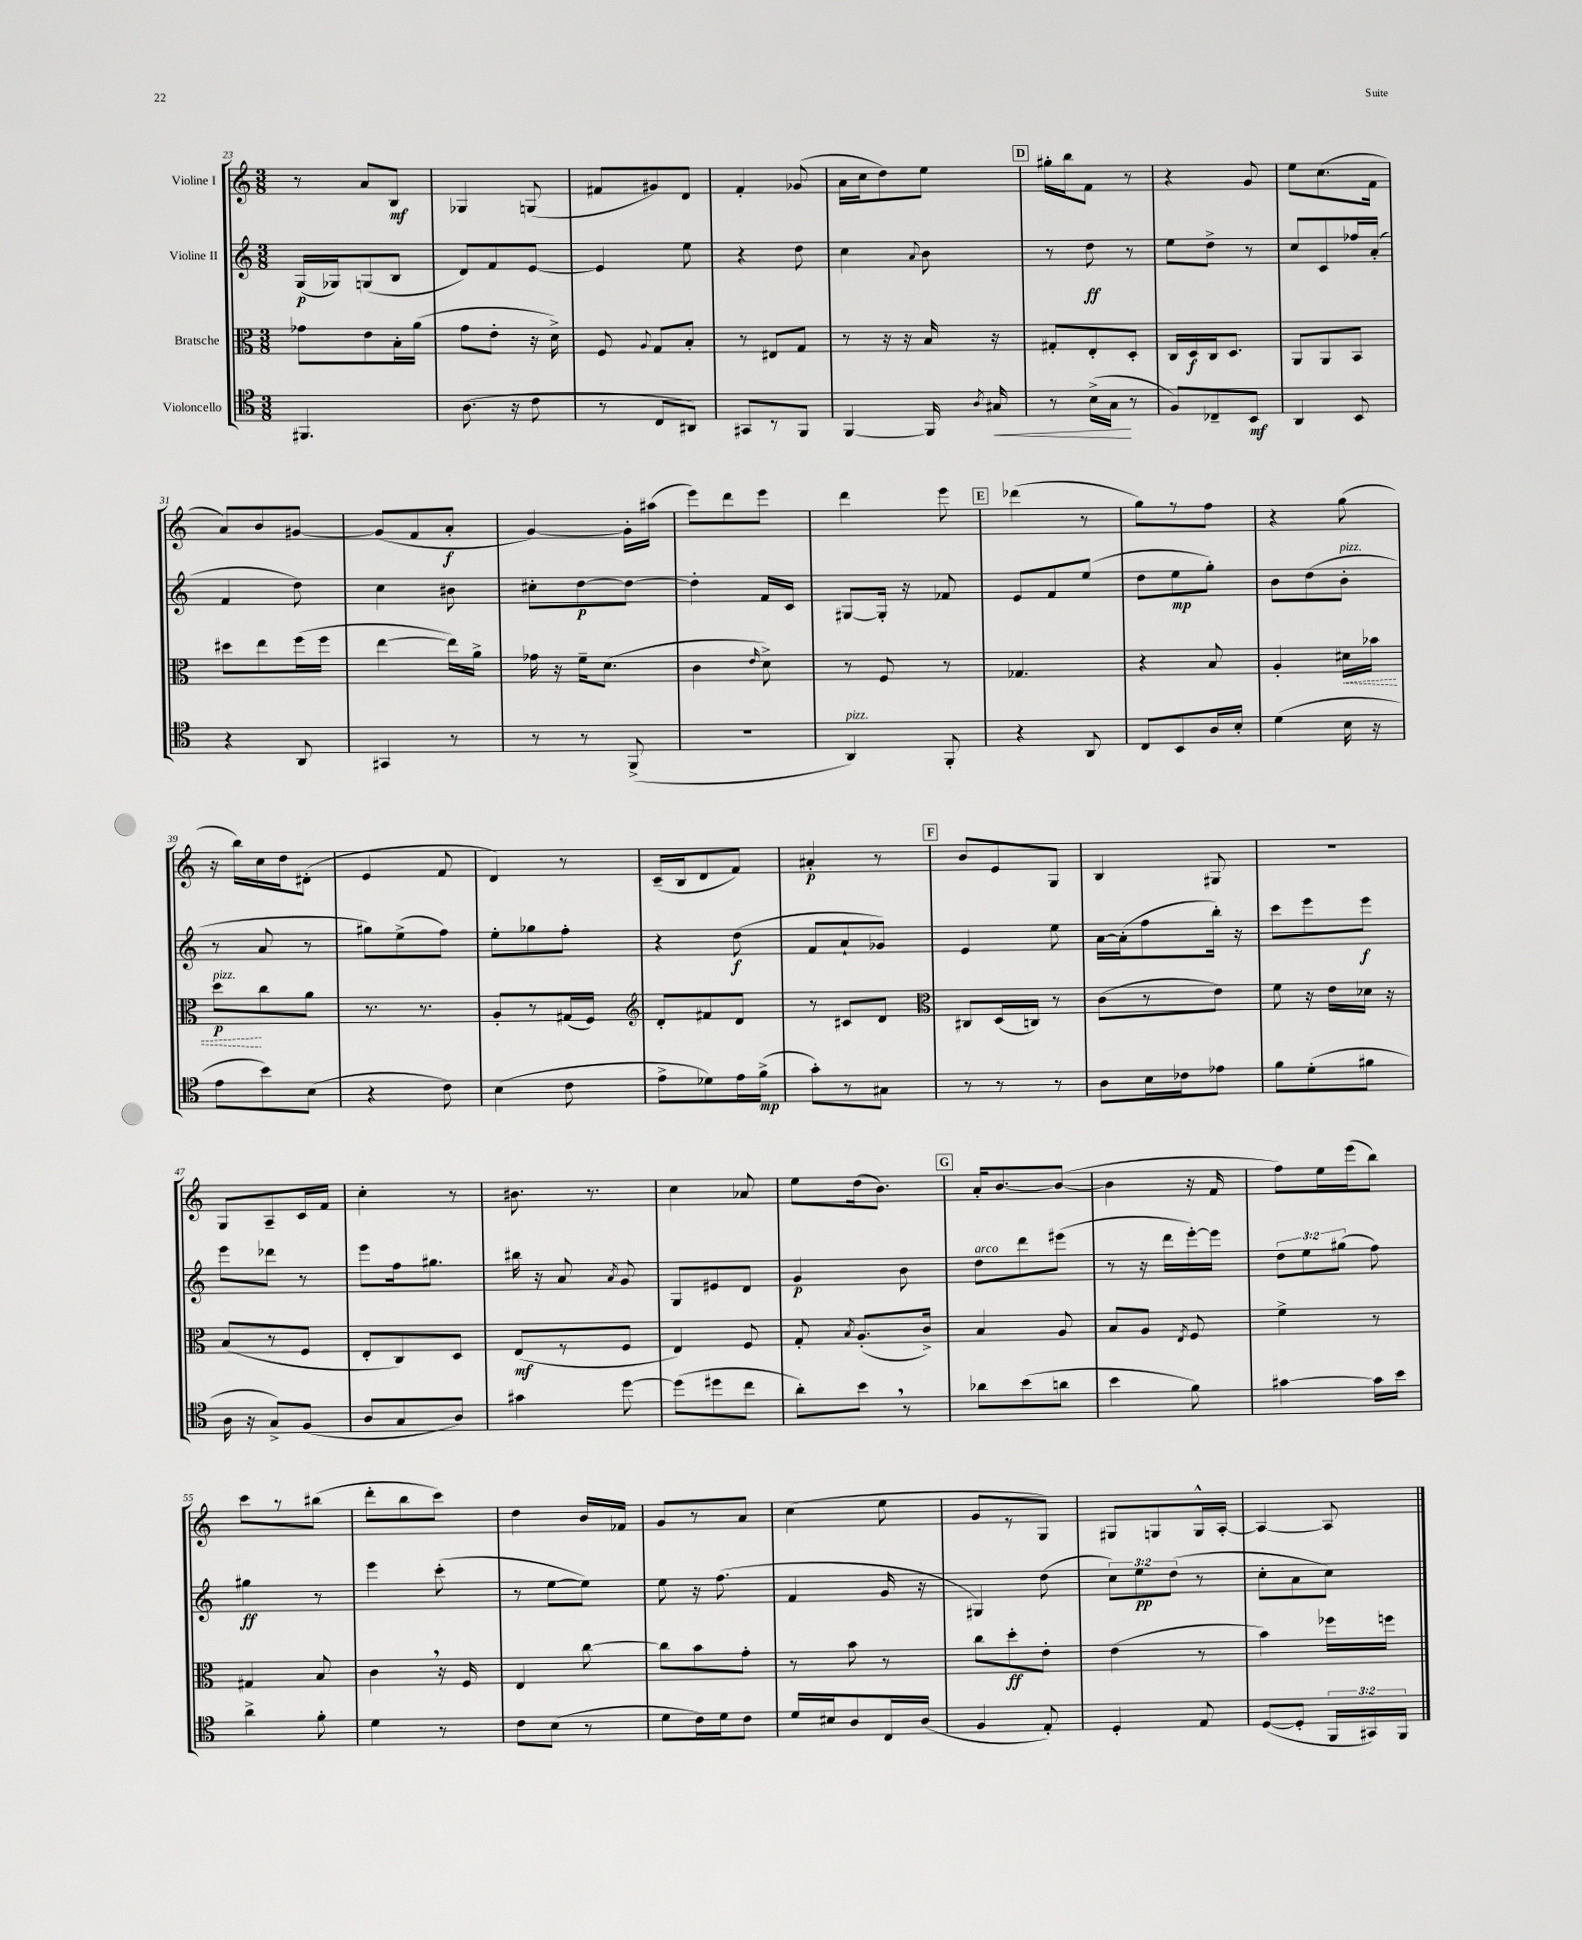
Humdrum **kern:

**kern	**kern	**kern	**kern
*staff4	*staff3	*staff2	*staff1
*clefC4	*clefC3	*clefG2	*clefG2
*k[]	*k[]	*k[]	*k[]
*M3/8	*M3/8	*M3/8	*M3/8
4.FF#	8g-	(16G	8r
.	.	16G-)	.
.	8e	(8G	8a
.	16B'	8B	8B
.	(16a	.	.
=	=	=	=
(8.A	8g	8d)	4G-
.	8e'	8f	.
16r	.	.	.
8c	16r	[8e	(8G
.	16d^)	.	.
=	=	=	=
8r	8F	4e]	8f#
.	8qqA	.	.
8C	8G	.	8g#)
8AA#)	8B'	8ee	8d
=	=	=	=
8GG#	8r	4r	4f'
8r	8E#	.	.
8FF	8G	8dd	(8g-
=	=	=	=
[4FF	8r	4cc	16a
.	.	.	16cc
.	16r	.	8dd)
.	16r	.	.
.	.	8qqa	.
16FF]	16B	8b	8ee
8qA	.	.	.
16G#	16r	.	.
=	=	=	=
8r	8G#'	8r	16gg#'
.	.	.	16bb
(16B^	8E'	8dd	8f
16G	.	.	.
8r	8D'	8r	8r
=	=	=	=
8F)	16C	8ee	4r
.	16D	.	.
8C-~	16C	8dd^	.
.	8.D	.	.
8BB	.	8r	8g
=	=	=	=
4AA	8AA	8cc	8ee
.	8AA	8c	(8.cc
8BB	8BB	16ff-	.
.	.	(16a'	16f
=	=	=	=
4r	8dd#	4f	8a)
.	8ee	.	8b
8AA	(16ff	8dd)	[8g#
.	16ff	.	.
=	=	=	=
4GG#	[4ee	4cc	(8g#]
.	.	.	8f
8r	16ee])	8b#	8a'
.	16a^	.	.
=	=	=	=
8r	16g-	8cc#'	[4g)
.	16r	.	.
8r	16f~	[8dd	.
.	(8.d	.	.
(8FF^	.	8dd_	16g']
.	.	.	(16aa#
=	=	=	=
4.r	4c	4dd']	8eee)
.	.	.	8ddd
.	16qqe	.	.
.	8d^)	16f	8eee
.	.	16c	.
=	=	=	=
4AA)	8r	[8G#	4ddd
.	8F	16G#']	.
.	.	16r	.
8FF'	8r	8f-	8eee
=	=	=	=
4r	4.G-	8e	(4ddd-
.	.	8f	.
8AA	.	(8ee	8r
=	=	=	=
8C	4r	8dd	8gg)
8BB	.	8ee	8r
16A	8B	8gg')	8ff
16B'	.	.	.
=	=	=	=
(4d	4A'	8b	4r
.	.	(8dd	.
16B	16d#	8b'	(8gg
16r	16b-	.	.
=	=	=	=
8e	8dd	8r	16r
.	.	.	16bb)
8b)	8cc	8a	16cc
.	.	.	16dd
(8B	8a	8r	(8d#'
=	=	=	=
4r	8.r	8gg#)	4e
.	.	(8ee^	.
.	8.r	.	.
8c)	.	8ff)	8f
=	=	=	=
(4B	8A'	8ee'	4d)
.	8r	8gg-	.
8c	(16G#	8ff'	8r
.	16F)	.	.
=	=	=	=
*	*clefG2	*	*
8e^	8d'	4r	(16c~
.	.	.	16B
8d-)	8f#	.	8d
16e	8d	(8dd	8f)
(16f^	.	.	.
=	=	=	=
8g')	8r	8f	4a#'
8r	8c#	8a`	.
8G#	8d	8g-)	8r
=	=	=	=
*	*clefC3	*	*
8r	8C#	4e	8b
8r	(16D	.	8e
.	16C)	.	.
8r	8r	8ee	8G
=	=	=	=
8A	(8c	[16a	4B
.	.	(16a']	.
16B	8r	8ff	.
16c-	.	.	.
8e-	8e)	16bb')	8G#
.	.	16r	.
=	=	=	=
8f	8f	8ccc	4.r
(8d'	16r	8eee	.
.	16e	.	.
8f#	16d-	8eee	.
.	16r	.	.
=	=	=	=
16A	(8B	8eee	8G
16r	.	.	.
8G^)	8r	8ddd-	8A~
(8F	8F	8r	16c
.	.	.	16f
=	=	=	=
8A	8E'	8eee	4cc'
8G	8C)	16ff	.
.	.	8.gg#	.
8A)	8D	.	8r
=	=	=	=
4g#	(8E	16bb#	8.b#
.	.	16r	.
.	8r	8a	.
.	.	.	8.r
.	.	8qa	.
[8dd	8F	8g	.
=	=	=	=
(8dd]	4E)	8G	4cc
8dd#	.	8e#	.
8cc	8F	8d	8a-
=	=	=	=
8a')	8G'	4g	8ee
.	8qB	.	.
8b	(8.A'	.	(16dd
.	.	.	8.b)
8r	.	8b	.
.	16c^)	.	.
=	=	=	=
8a-	4B	8dd	16a'
.	.	.	[8.b
(8b	.	8ddd	.
8a	8A	(8eee#	(8b_
=	=	=	=
4b	8B	8r	4b]
.	8A	16r	.
.	.	16ddd	.
.	8qE	.	.
8f)	8F	[16eee')	16r
.	.	16eee]	16f
=	=	=	=
[4g#	4f^	12dd	8ff)
.	.	12ee	.
.	.	.	16ee
.	.	(12gg#	.
.	.	.	(16eee
16g#]	8r	8ff)	8bb)
16b	.	.	.
=	=	=	=
4a^	4G#	4gg#	8ccc
.	.	.	8r
8f'	8B	8r	(8bb#
=	=	=	=
4d	4c	4eee	8ddd'
.	.	.	8bb
8r	16r	(8ccc'	8ccc)
.	16F	.	.
=	=	=	=
8c	4E	8r	4dd
(8B	.	[8ee	.
8r	[8cc	8ee])	16b
.	.	.	16f-
=	=	=	=
8d	8cc]	8ee	8g
16c)	8b	16r	8r
16d	.	(8.ff	.
8c	8g'	.	8a
=	=	=	=
16d	8r	4f	(4cc
16B#	.	.	.
8A	8b	.	.
16C	8r	16g	8ee
(16A	.	16r	.
=	=	=	=
4F	8cc	4G#)	8g
.	8dd'	.	8r
8E')	8e'	(8dd	8G)
=	=	=	=
4D'	(4e	12cc)	8G#
.	.	12ee	.
.	.	.	8G
.	.	(12dd	.
8E	8r	8r	16G^^
.	.	.	[16A'
=	=	=	=
([8D	4b)	8cc'	4A_
8D']	.	8a	.
24FF	16ff-	8cc)	8A]
24GG#)	.	.	.
.	16ff	.	.
24FF	.	.	.
==	==	==	==
*-	*-	*-	*-
